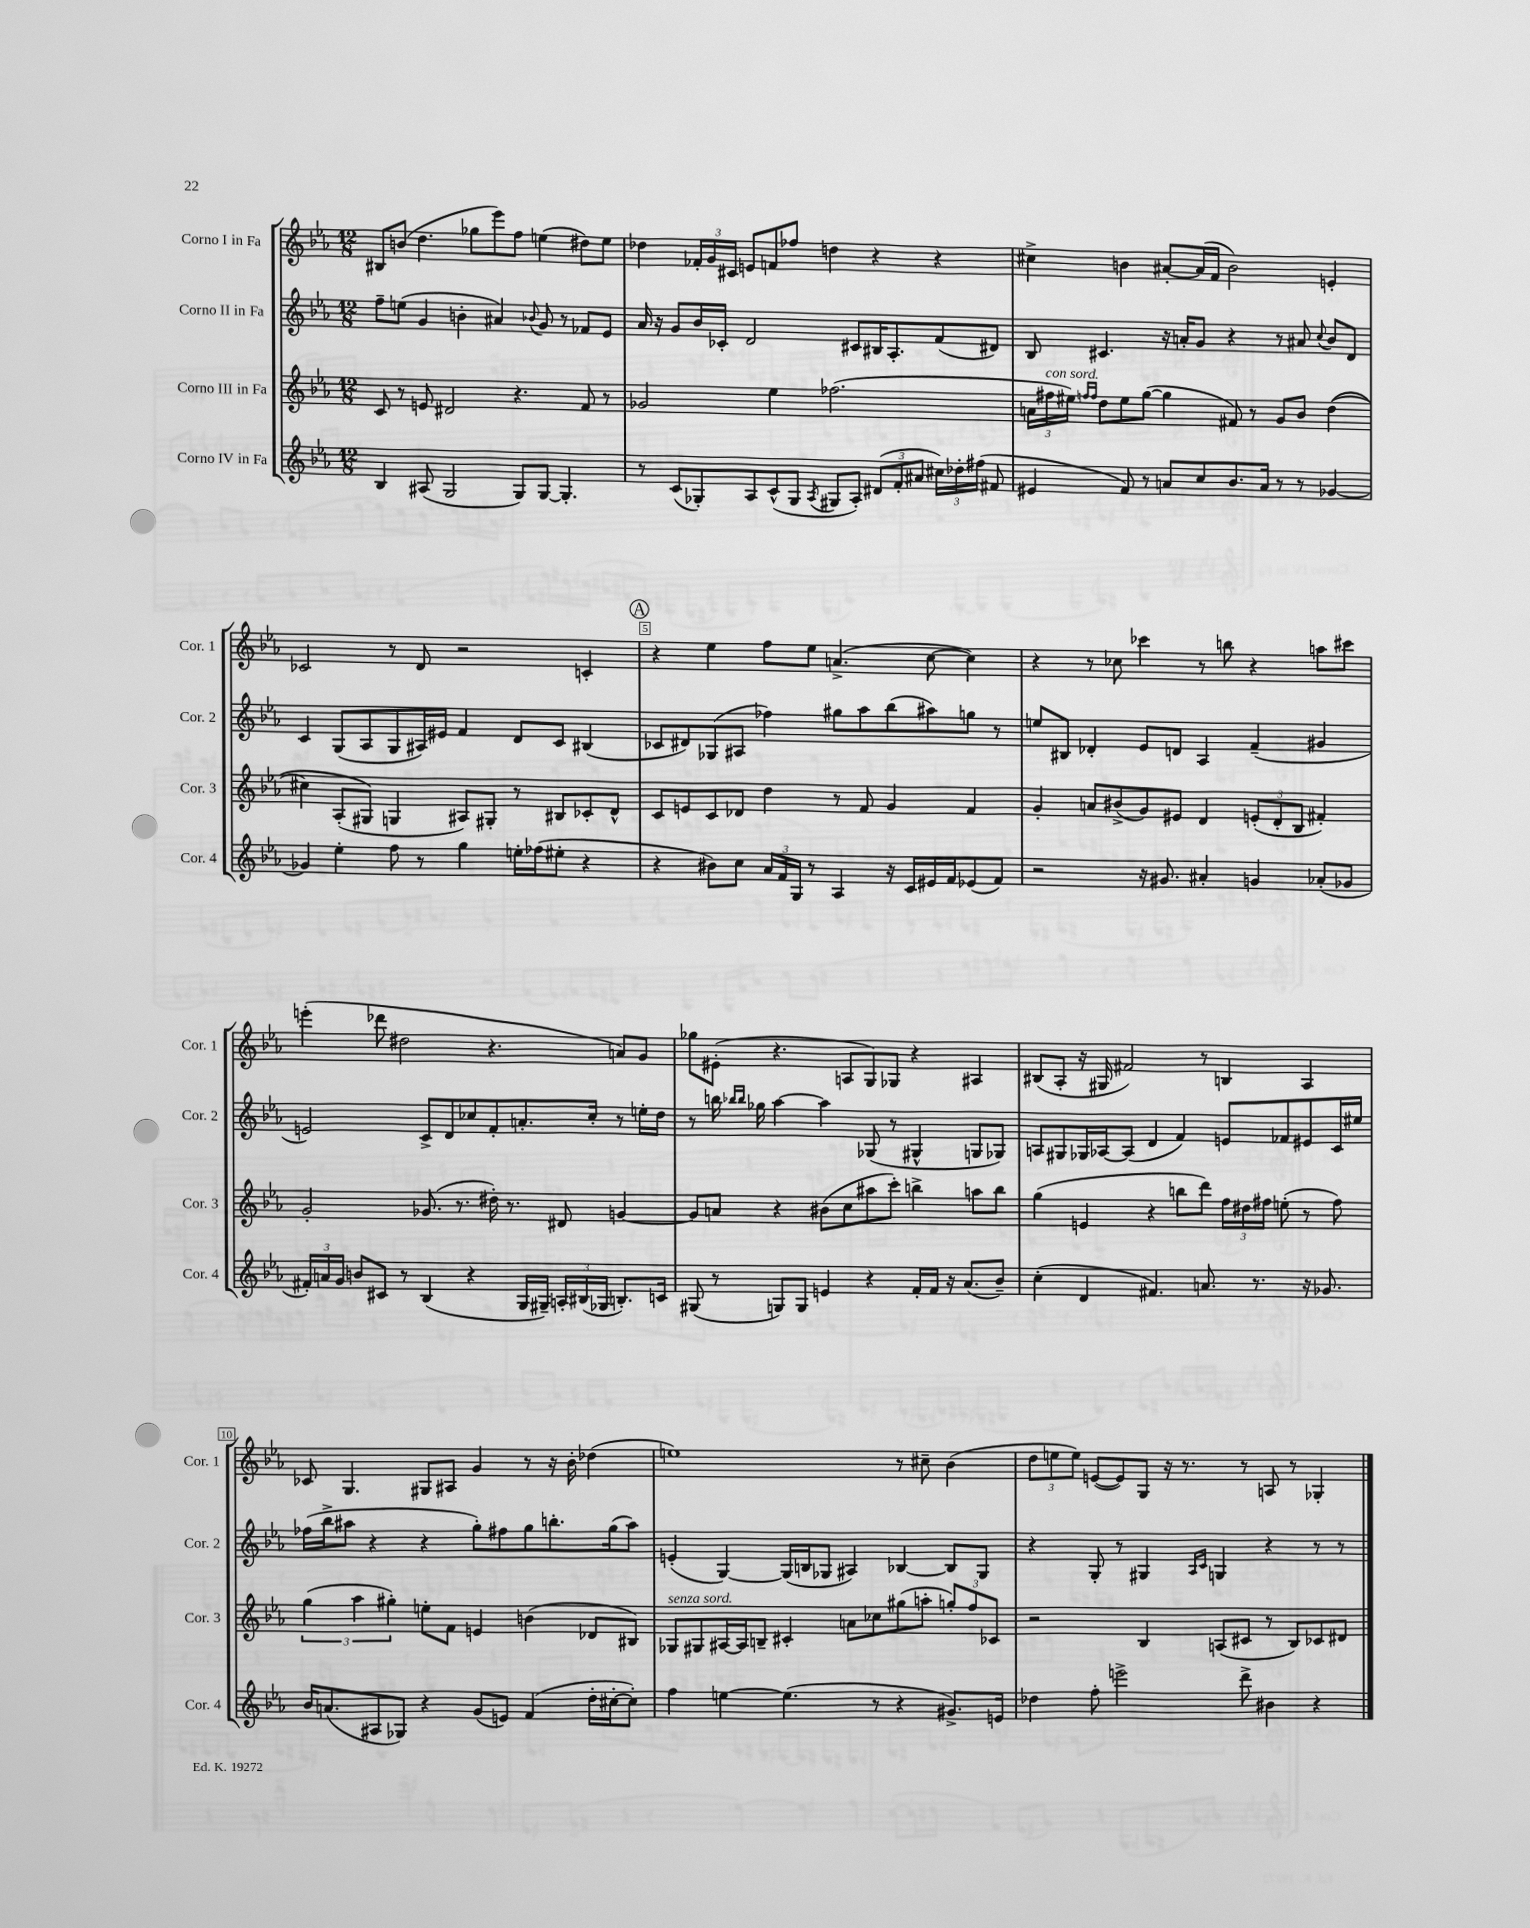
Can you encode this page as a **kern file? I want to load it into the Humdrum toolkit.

**kern	**kern	**kern	**kern
*staff4	*staff3	*staff2	*staff1
*clefG2	*clefG2	*clefG2	*clefG2
*k[b-e-a-]	*k[b-e-a-]	*k[b-e-a-]	*k[b-e-a-]
*M12/8	*M12/8	*M12/8	*M12/8
4B-/	8c/	8ff~\L	8B#/L
.	8r	(8ee\J	(8b/J
(8A#/	8e/	4g/	4.dd\
2G/	2d#/	.	.
.	.	4b'\	.
.	.	.	8gg-\L
.	.	4a#/)	8eee-\)
8G/L)	4.r	.	8ff\J
.	.	8qqb-/	.
[8G/J	.	8g/	(4ee\
4.G'/]	.	8r	.
.	8f/	8f-/L	8dd#\L)
.	8r	8e-/J	8ee\J
=	=	=	=
8r	2g-/	16a-/	4dd-\
.	.	16r	.
(8c/L	.	8g/L	.
8G-'/)	.	16b-/L	24f-'/LL
.	.	.	24g/
.	.	16c-'/JJ	.
.	.	.	24c#/JJ
8A-/	.	2d/	8e/L
(8c^^/	4ee-\	.	8f/
8G-/J	.	.	8ff-/J
8qA-/	.	.	.
8G#/L	(2.ff-\	.	4dd\
8A-'/J)	.	8c#/L	.
(12d#/L	.	16B#/K	4r
.	.	8.A-'/	.
12f'/	.	.	.
12a#/J	.	.	.
24cc#\LL)	.	(8f/	4r
24dd-'\	.	.	.
(24ff#\JJ	.	.	.
8f#/	.	8d#/J)	.
=	=	=	=
4e#/	24a\LL	8B-/	4cc#^\
.	24ff#\	.	.
.	24ee#\JJ)	.	.
.	16qqff/LL	.	.
.	16qqff/JJ	.	.
.	8dd\L	4.c#/	.
8f/)	8ee#\	.	4b\
8r	([8gg\J	.	.
8a/L	4gg\]	16r	[8a#'/L
.	.	16a'/LK	.
8cc/	.	8g/J	(16a#/]L
.	.	.	16f/JJ
8.b-/	8f#/)	4r	2b\)
.	8r	.	.
16a/Jk	.	.	.
8r	8g/L	8r	.
8r	8b-/J	8a#/	.
.	.	8qqcc/	.
[4g-/	&((4dd\	8b-/L	4e'/
.	.	8d/J	.
=	=	=	=
4g-/]	4cc#\)	4c/	2c-/
4ee-'\	(8A-'/L	(8G/L	.
.	8G#/J&)	8A-/	.
8ff\	4G/	8G/	8r
8r	.	16A#/L)	8d/
.	.	16e#/JJ	.
4gg\	8A#/L)	4f/	2r
.	8G#'/J	.	.
16ee'\LL	8r	8d/L	.
(16ff-\J	.	.	.
8ee#'\J	8B#/L	8c/J	.
4r	8c-'/	(4B#/	4c'/
.	8d^^/J	.	.
=	=	=	=
4r	8c/L	8c-/L	4r
.	8e/	8d#/)	.
8b#\L)	8c/	(8G-/	4ee-\
8cc\J	8d-/J	8A#/J	.
24a-/LL	4dd\	4ff-\)	8ff\L
24f/	.	.	.
24G/JJ	.	.	.
8r	.	.	8ee-\J
4A-/	8r	8gg#\L	(4.a^/
.	8f/	8aa-\	.
16r	4g/	(8bb-\	.
16c/LL	.	.	.
16e#/	.	8aa#\)	[8cc\
16f/J	.	.	.
(8e-/	4f/	8gg\J	4cc\])
8f/J)	.	8r	.
=	=	=	=
2r	4g'/	8ee/L	4r
.	.	8B#/J	.
.	8a/L	4d-'/	8r
.	(8b#^/	.	8cc-\
16r	8g/)	8e-/L	4ccc-\
8.g#/	.	.	.
.	8e#/J	8d/J	.
4a#'/	4d/	4A-/	8r
.	.	.	8bb\
4g/	(12e'/L	(4f~/	4r
.	12d'/	.	.
.	12B-/J	.	.
(8a-'/L	4f#'/)	4g#/	8aa\L
8g-/J	.	.	8ccc#\J
=	=	=	=
24f#'/LL)	2g'/	2e/)	(4eee'\
24a/	.	.	.
24g/JJ	.	.	.
8b/L	.	.	.
8c#/J	.	.	8ddd-\
8r	.	.	2dd#\
(4B-/	(8.g-/	8c^/L	.
.	.	8d/	.
.	8.r	.	.
4r	.	8cc-/	.
.	16dd#'\)	8f'/	4.r
.	8.r	.	.
16G/LL	.	8.a'/	.
16G#~/JJ)	.	.	.
24A'/LL	8d#/	.	.
(24B#/	.	.	.
.	.	16cc-'/Jk	.
24G-/JJ	.	.	.
8.B'/L)	[4g/	8r	8a/L)
.	.	16ee'\LL	8g/J
16c/Jk	.	16dd\JJ	.
=	=	=	=
(8G#/	8g/]L	8r	8gg-\L
8r	8a/J	16bb\	(8e#'\J
.	.	16qqbb-/LL	.
.	.	16qqbb-/JJ	.
.	.	16gg-\	.
8G/L)	4r	[4aa-\	4.r
8G/J	.	.	.
4e/	(8b#\L	4aa-\]	.
.	8cc\	.	8A/L
4r	8aa#\	(8G-/	8G/)
.	8ccc'\J)	8r	8G-/J
16f'/LL	4bb^\	4G#^^/	4r
16f/JJ	.	.	.
16r	.	.	.
(8.a-/L	.	.	.
.	8aa\L	8G/L	4A#/
8b-~/J)	8bb\J	8G-/J)	.
=	=	=	=
(4cc'\	(4gg\	8A/L	(8B#/L
.	.	8G#/	8A-'/J
4d/	4e/	16G-/L	16r
.	.	[16A-/J	16G#/
.	.	(8A-/]J	2f#/)
4.f#/)	4r	4d/	.
.	8bb\L	4f/)	.
8.a/	8ddd\J)	.	8r
.	24ff\LL	8e/L	4B/
.	24dd#\	.	.
8.r	.	.	.
.	24ff#\JJ	.	.
.	(8ee'\	8f-/	.
16r	8r	8e#/	4A-/
8.g-/	.	.	.
.	8ff#\)	16c/L	.
.	.	16ee#/JJ	.
=	=	=	=
16b-/LK	(6gg\	(16ff-\LL	8c-/
(8.a/	.	16bb-^\J	.
.	.	8aa#\J	4.G/
.	6aa-\	.	.
8A#/	.	4r	.
.	6gg#'\)	.	.
8G-/J)	.	.	.
4r	8ee'\L	4r	8G#/L
.	8f\J	.	8A#/J
(8g/L	4e/	8gg'\L)	4g/
8e/J)	.	8ff#\	.
(4f/	(4b\	8gg\	8r
.	.	8.bb'\	16r
.	.	.	16b-'\
16dd'\LL	8d-/L	.	(4dd-\
[16cc#'\J	.	(16gg\k	.
8cc#'\]J)	8B#/J)	8aa#\J)	.
=	=	=	=
4ff\	8G-/L	(4e'/	1ee)
.	8G#/	.	.
[4ee\	[16A#/L	[4G/)	.
.	16A#/]J	.	.
.	8B~/J	.	.
(4.ee\]	4c#'/	(16G/]LL	.
.	.	16B/J	.
.	.	8G-/J	.
.	8a\L	4A#/)	.
8r	8cc-\	.	.
4r	(8gg#\	[4B-/	8r
.	8aa'\J	.	8cc#~\
8.g#^/L)	12gg'/L)	8B-/]L	(4b-\
.	12ff/	.	.
.	.	8G-/J	.
.	12c-/J	.	.
16e/Jk	.	.	.
=	=	=	=
4dd-\	2r	4r	12dd\L
.	.	.	12ee\
.	.	.	12ee\J)
8ff'\	.	8G'/	([8e/L
2eee^\	.	8r	8e/])
.	4B-/	4G#/	8G/J
.	.	.	16r
.	.	.	8.r
.	.	16qqA-/LL	.
.	.	16qqc/JJ	.
.	(8A/L	4G/	.
8ddd^\	8c#/J	.	8r
4b#\	8r	4r	8A/
.	8B-/L)	.	8r
4r	8c-/	8r	4G-'/
.	8d#/J	8r	.
==	==	==	==
*-	*-	*-	*-
